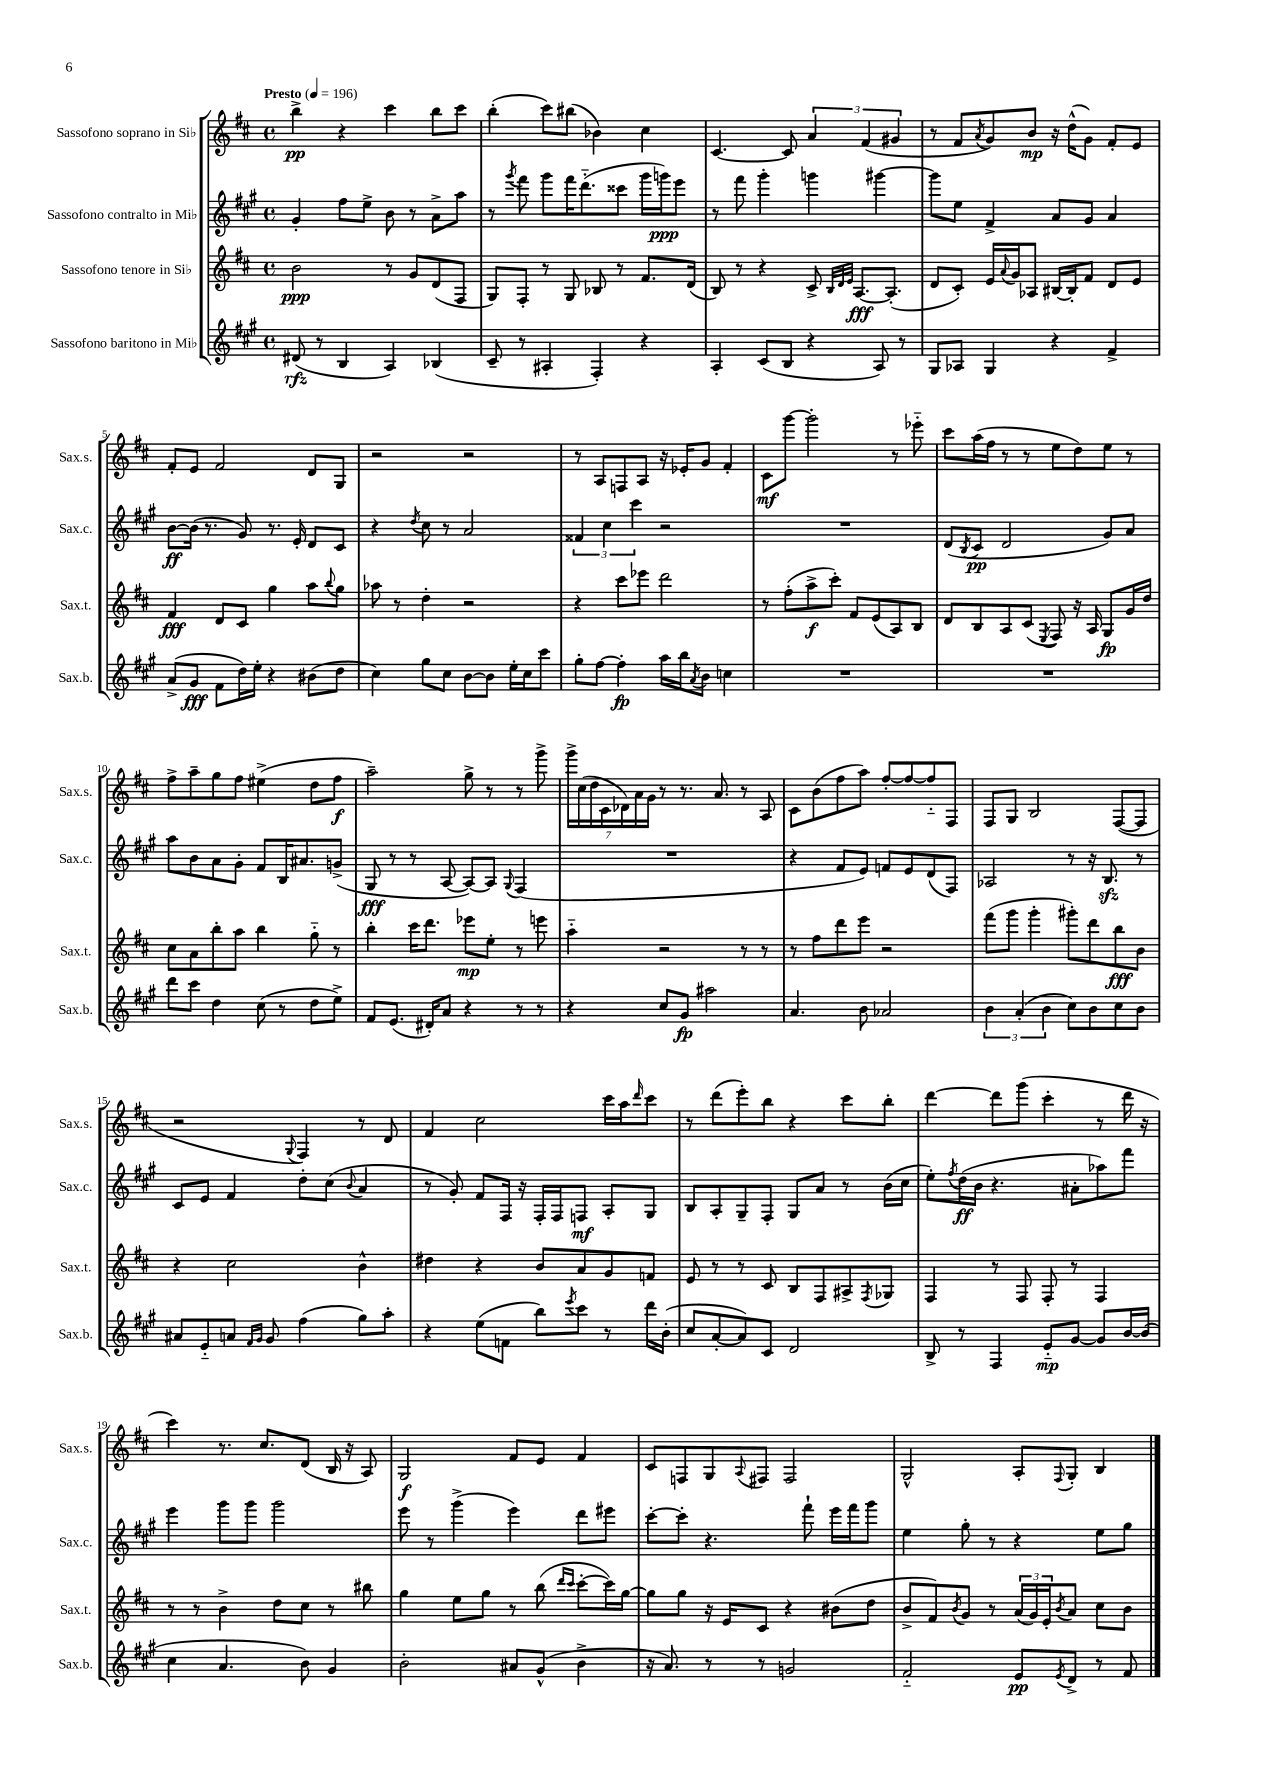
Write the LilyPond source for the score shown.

<<
\new StaffGroup <<
\new Staff = "s0" \with { instrumentName = "Sassofono soprano in Sib" shortInstrumentName = "Sax.s." } {
    \clef treble \key d \major \defaultTimeSignature \time 4/4 \tempo "Presto" 4 = 196
    b''4->\pp r4 cis'''4 b''8 cis'''8 |
    b''4-.( cis'''8) bis''8( bes'4) cis''4 |
    cis'4.~ cis'8 \tuplet 3/2 { a'4 fis'4( gis'4 } |
    r8 fis'8 \acciaccatura { a'8 } g'8) b'8\mp r16 d''16-^( g'8) fis'8-. e'8 |
    fis'8-. e'8 fis'2 d'8 g8 |
    r2 r2 |
    r8 a8 f8 a8 r16 ees'16-. g'8 fis'4-. |
    cis'8\mf g'''8~ g'''2-. r8 ees'''8-_ |
    cis'''8 a''16( fis''16 r8 r8 e''8 d''8) e''8 r8 |
    fis''8-> a''8-- g''8 fis''8 eis''4->( d''8 fis''8\f |
    a''2--) g''8-> r8 r8 g'''8-> |
    \tuplet 7/4 { g'''16-> cis''16( d''16 cis'16 des'16) a'16 g'16 } r8 r8. a'8. r8 a8 |
    cis'8 b'8( fis''8 a''8) fis''8~-. fis''8~ fis''8-_ fis8 |
    fis8 g8 b2 fis8~( fis8 |
    r2 \appoggiatura { g8 } fis4) r8 d'8 |
    fis'4 cis''2 cis'''16 a''16 \grace { d'''16 } cis'''8 |
    r8 d'''8( e'''8-.) b''8 r4 cis'''8 b''8-. |
    d'''4~ d'''8 g'''8( cis'''4-. r8 d'''16 r16 |
    cis'''4) r8. cis''8. d'8( b16 r16 a8) |
    g2\f fis'8 e'8 fis'4 |
    cis'8 f8 g8 \appoggiatura { a8 } fis8 fis2 |
    g2-^ a8-. \appoggiatura { fis8 } g8-. b4 \bar "|." |
}
\new Staff = "s1" \with { instrumentName = "Sassofono contralto in Mib" shortInstrumentName = "Sax.c." } {
    \clef treble \key a \major \defaultTimeSignature \time 4/4
    gis'4-. fis''8 e''8-> b'8 r8 a'8-> a''8 |
    r8 \acciaccatura { gis'''8 } fis'''8 gis'''8 fis'''16 d'''8.-_( cisis'''8 gis'''16 g'''16\ppp) e'''8 |
    r8 fis'''8 gis'''4-. g'''4 gis'''4~ |
    gis'''8 e''8 fis'4-> a'8 gis'8 a'4 |
    b'8~\ff b'16( r8. gis'8) r8. e'16-. d'8 cis'8 |
    r4 \acciaccatura { d''8 } cis''8 r8 a'2 |
    \tuplet 3/2 { fisis'4 cis''4 cis'''4 } r2 |
    R1 |
    d'8( \acciaccatura { b8 } cis'8\pp d'2 gis'8) a'8 |
    a''8 b'8 a'8 gis'8-. fis'8 b16 ais'8. g'8->( |
    gis8\fff r8 r8 a8~ a8~) a8 \appoggiatura { gis8 } fis4( |
    R1 |
    r4 fis'8 e'8) f'8 e'8 d'8( fis8) |
    aes2 r8 r16 b8.\sfz r8 |
    cis'8 e'8 fis'4 d''8-. cis''8( \appoggiatura { b'8 } a'4 |
    r8 gis'8-.) fis'8 fis16 r16 fis16-. fis16 f8\mf a8-. gis8 |
    b8 a8-. gis8-- fis8-. gis8 a'8 r8 b'16( cis''16 |
    e''8-.) \acciaccatura { fis''8 } d''16\ff( b'16 r4. ais'8-. aes''8) fis'''8 |
    e'''4 gis'''8 gis'''8 gis'''2 |
    e'''8 r8 gis'''4->( e'''4) d'''8 eis'''8 |
    cis'''8~-. cis'''8-. r4. fis'''8-! e'''16 fis'''16 gis'''8 |
    e''4 gis''8-. r8 r4 e''8 gis''8 \bar "|." |
}
\new Staff = "s2" \with { instrumentName = "Sassofono tenore in Sib" shortInstrumentName = "Sax.t." } {
    \clef treble \key d \major \defaultTimeSignature \time 4/4
    b'2\ppp r8 g'8 d'8( fis8 |
    g8) fis8-. r8 g8 bes8 r8 fis'8. d'16( |
    b8) r8 r4 cis'8-> \grace { b32 d'32 e'32 } a8.~\fff a8.-.( |
    d'8 cis'8-.) e'16 \appoggiatura { a'8 } g'16 aes8 bis16~ bis16-. fis'8 d'8 e'8 |
    fis'4\fff d'8 cis'8 g''4 a''8 \appoggiatura { b''8 } g''8 |
    aes''8 r8 d''4-. r2 |
    r4 cis'''8 ees'''8 d'''2 |
    r8 fis''8-.( a''8->\f cis'''8-.) fis'8 e'8( a8) b8 |
    d'8 b8 a8 cis'8( \acciaccatura { e8 } fis8) r16 a16 g8\fp g'16 d''16 |
    cis''8 a'8 b''8-. a''8 b''4 g''8-_ r8 |
    b''4-. cis'''16 d'''8. ees'''8\mp e''8-. r8 e'''8 |
    a''4-_ r2 r8 r8 |
    r8 fis''8 d'''8 e'''8 r2 |
    fis'''8( g'''8 g'''4-. gis'''8-.) d'''8 b''8\fff b'8 |
    r4 cis''2 b'4-^ |
    dis''4 r4 b'8 a'8 g'8 f'8 |
    e'8 r8 r8 cis'8 b8 fis8 ais8-> \acciaccatura { fis8 } ges8 |
    fis4 r8 fis8 fis8-. r8 fis4 |
    r8 r8 b'4-> d''8 cis''8 r8 bis''8 |
    g''4 e''8 g''8 r8 b''8( \grace { d'''16 cis'''16 } cis'''8~-. cis'''16) g''16~ |
    g''8 g''8 r16 e'16 cis'8 r4 bis'8( d''8 |
    b'8-> fis'8) \acciaccatura { b'8 } g'8 r8 \tuplet 3/2 { a'16( g'16) e'16-. } \acciaccatura { b'8 } a'8 cis''8 b'8 \bar "|." |
}
\new Staff = "s3" \with { instrumentName = "Sassofono baritono in Mib" shortInstrumentName = "Sax.b." } {
    \clef treble \key a \major \defaultTimeSignature \time 4/4
    dis'8\rfz( r8 b4 a4) bes4( |
    cis'8-- r8 ais4-. fis4-.) r4 |
    a4-. cis'8( b8 r4 a8) r8 |
    gis8 aes8 gis4 r4 fis'4-> |
    a'8->( gis'8\fff fis'8 d''16) e''16-. r4 bis'8( d''8 |
    cis''4) gis''8 cis''8 b'8~ b'8 e''16-. cis''16 cis'''8 |
    gis''8-. fis''8~ fis''4-.\fp a''16 b''16 \acciaccatura { a'8 } b'8 c''4 |
    R1 |
    R1 |
    d'''8 cis'''8 d''4 cis''8( r8 d''8 e''8->) |
    fis'8 e'8.( dis'16-.) a'8 r4 r8 r8 |
    r4 cis''8 gis'8\fp ais''2 |
    a'4. b'8 aes'2 |
    \tuplet 3/2 { b'4 a'4-.( b'4 } cis''8) b'8 cis''8 b'8 |
    ais'8 e'8-_ a'8 \grace { fis'16 gis'16 } gis'8 fis''4( gis''8) a''8-. |
    r4 e''8( f'8 b''8) \acciaccatura { e'''8 } cis'''8 r8 d'''16 b'16-.( |
    cis''8 a'8~-. a'8) cis'8 d'2 |
    b8-> r8 fis4 e'8-_\mp gis'8~ gis'8 b'16~ b'16( |
    cis''4 a'4. b'8) gis'4 |
    b'2-. ais'8 gis'8-^( b'4-> |
    r16 a'8.) r8 r8 g'2 |
    fis'2-_ e'8\pp \acciaccatura { e'8 } d'8-> r8 fis'8 \bar "|." |
}
>>
>>
